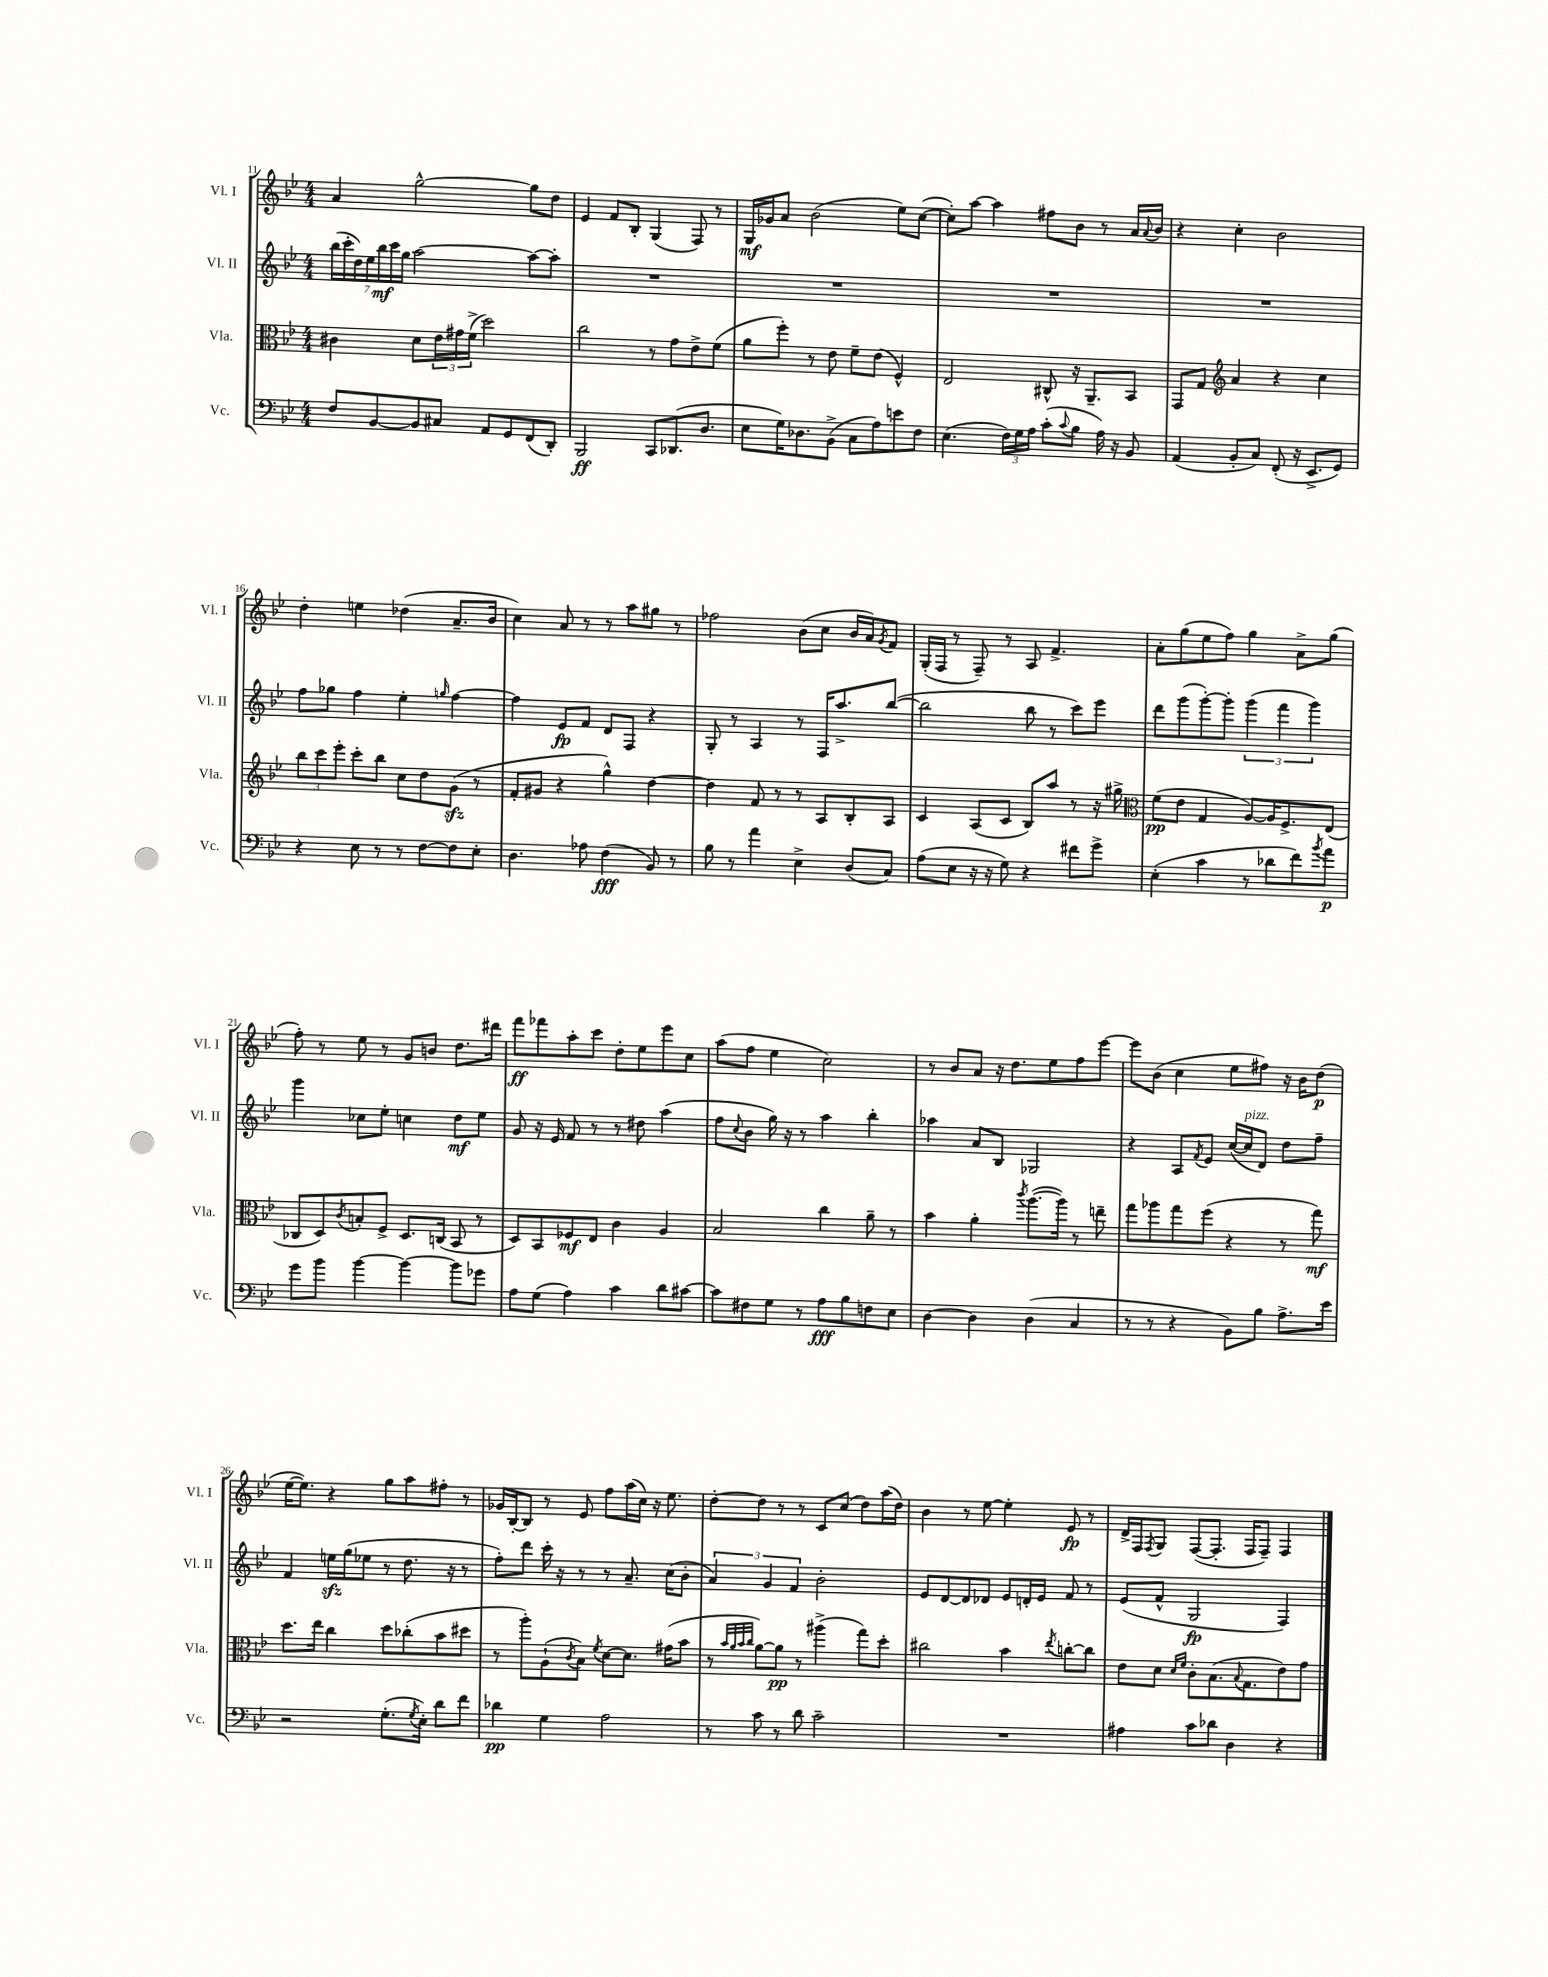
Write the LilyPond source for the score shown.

<<
\new StaffGroup <<
\new Staff = "s0" \with { instrumentName = "Vl. I" shortInstrumentName = "Vl. I" } {
    \clef treble \key bes \major \numericTimeSignature \time 4/4
    a'4 g''2~-^ g''8 d''8 |
    ees'4 f'8 bes8-. g4( f8) r8 |
    g16\mf ges'16 a'8 bes'2( ees''8) c''8~( |
    c''8-.) a''8~ a''4 fis''8 bes'8 r8 a'16 \appoggiatura { a'8 } bes'16 |
    r4 c''4-. bes'2 |
    d''4-. e''4 des''4( a'8.-- bes'16 |
    c''4) a'8 r8 r8 a''8 gis''8 r8 |
    fes''2 bes'8( c''8 bes'16 a'16) \acciaccatura { g'8 } f'8 |
    g16-.( f16 r8 f8--) r8 a8 f'4.-> |
    a'8-. g''8( ees''8 f''8) g''4 a'8-> g''8( |
    f''8-.) r8 ees''8 r8 g'8 b'8 d''8. dis'''16 |
    f'''8\ff fes'''8 a''8-. c'''8 d''8-. ees''8 ees'''8 c''8 |
    a''8( f''8 ees''4 c''2) |
    r8 bes'8 a'8 r16 d''8. ees''8 f''8 ees'''8~ |
    ees'''8 bes'8( c''4 ees''8 fis''8) r16 bes'16 d''8\p( |
    ees''16~ ees''8.) r4 g''8 a''8 fis''8-. r8 |
    ges'16 bes16~-. bes8 r8 ees'8 f''8 a''16( c''16) r16 ees''8. |
    d''8~-. d''8 r8 r8 c'8 c''8( d''8) a''16( d''16) |
    bes'4 r8 ees''8~ ees''4-. ees'8\fp r8 |
    d'16-> f16 \acciaccatura { f8 } g8 f8~( f8.-. f16 f8--) f4 \bar "|." |
}
\new Staff = "s1" \with { instrumentName = "Vl. II" shortInstrumentName = "Vl. II" } {
    \clef treble \key bes \major \numericTimeSignature \time 4/4
    \tuplet 7/4 { bes''16( c'''16-. d''16) ees''16 bes''16\mf c'''16 g''16 } a''2~ a''8~ a''8-. |
    R1 |
    R1 |
    R1 |
    R1 |
    f''8 ges''8 f''4 ees''4-. \grace { g''16 } f''4~ |
    f''4 ees'8\fp f'8 d'8 f8 r4 |
    g8-. r8 a4 r8 f16 a''8.-> bes''8~( |
    bes''2 bes''8 r8 c'''8) ees'''8 |
    d'''8 g'''8( g'''8~-.) g'''8-. \tuplet 3/2 { g'''4( f'''4 g'''4) } |
    g'''4 ces''8 ees''8-. c''4 d''8\mf ees''8 |
    g'8 r16 ees'16 f'8 r8 r8 dis''8 a''4( |
    f''8 \appoggiatura { c''8 } bes'8 g''16) r16 r8 a''4 bes''4-. |
    aes''4 a'8 bes8 ges2 |
    r4 a8 \acciaccatura { f'8 } ees'8 c''16~( c''16^\markup { \italic "pizz." } d'8) d''8 f''8-- |
    f'4 e''16\sfz g''16( ees''8 r8 d''8. r16 r8 |
    f''8-.) d'''8 c'''16-. r16 r8 r8 a'8.-- c''16( bes'8-. |
    \tuplet 3/2 { a'4) g'4 f'4 } bes'2-. |
    ees'8 d'8~ d'8 des'8 ees'8 d'16-. ees'16 f'8 r8 |
    ees'8( f'8-^ g2\fp f4) \bar "|." |
}
\new Staff = "s2" \with { instrumentName = "Vla." shortInstrumentName = "Vla." } {
    \clef alto \key bes \major \numericTimeSignature \time 4/4
    cis'4 d'8 \tuplet 3/2 { ees'16 gis'16 f'16->( } d''2) |
    c''2 r8 g'8 ees'8-> f'8( |
    a'8 f''8-.) r8 ees'8 f'8-- ees'8( f4-^) |
    ees2 cis8-^ r16 a,8.-- bes,8 |
    g,8 g8 \clef treble a'4 r4 c''4 |
    \tuplet 3/2 { bes''8 c'''8 ees'''8-. } c'''8-. bes''8 c''8 d''8 g'8\sfz( r8 |
    f'8-. gis'8 r4 g''4-^) d''4~ |
    d''4 f'8 r8 r8 a8 bes8-. a8 |
    c'4 a8( c'8 bes8) a''8 r8 r16 gis''16-> |
    \clef alto f'8\pp( ees'8 g4 a8~) a16 f8.-> ees8( |
    ces8 d8) \acciaccatura { c'8 } b8-. f8-> d8. c16( bes,8 r8 |
    d8) bes,8 fes8\mf ees8 c'4 a4 |
    bes2 c''4 a'8-- r8 |
    bes'4 a'4-. \acciaccatura { c'''8 } a''8.~( a''16) r8 e''8-- |
    g''8 aes''8 g''8 f''8( r4 r8 g''8\mf) |
    d''8. ees''16 c''4 d''8 ces''8-.( bes'8 dis''8 |
    r8 a''8-.) a8-!( \acciaccatura { c'8 } bes8) \acciaccatura { f'8 } d'8~ d'8. gis'16( bes'8 |
    r8 \grace { bes'32 a'32 bes'32 c''32 } a'8~) a'8\pp r8 ais''4->( g''8) d''8-. |
    cis''2 bes'4 \acciaccatura { ees''8 } c''8~-. c''8 |
    ees'8 d'8 \grace { d'16 f'16 } c'8-. bes8.( \appoggiatura { bes8 } g8. ees'8) g'8 \bar "|." |
}
\new Staff = "s3" \with { instrumentName = "Vc." shortInstrumentName = "Vc." } {
    \clef bass \key bes \major \numericTimeSignature \time 4/4
    f8 bes,8~ bes,8 cis8 a,8 g,8 f,8( d,8-.) |
    bes,,2\ff c,8 des,8.( d8. |
    ees8 g16) des8. bes,8->( c8 a8) e'8 f8 |
    ees4.( \tuplet 3/2 { f16) g16 a16 } c'8-.( \appoggiatura { c'8 } bes8 a16) r16 bes,8 |
    a,4( bes,8-. c8) f,8-.( r16 ees,8.-> g,8) |
    r4 ees8 r8 r8 f8~ f8 ees8-. |
    d4. aes8 f4\fff( bes,8) r8 |
    bes8 r8 a'4 ees4-> d8( c8) |
    a8( ees8 r16 r16 g8) r4 fis'8 g'8-> |
    ees4-.( c'4 r8 des'8 f'8) \acciaccatura { bes'8 } a'8\p |
    g'8 bes'8 bes'4~ bes'4~ bes'8 ges'8 |
    a8 g8( a4) c'4 d'8 cis'8~ |
    cis'8 fis8 g8 r8 a8\fff bes8 f8 ees8 |
    d4~ d4 d4( c4 |
    r8 r8 r4 bes,8) bes8 a8.-> ees'16 |
    r2 g8.-.( \acciaccatura { g8 } ees16-.) d'8 f'8 |
    des'4\pp g4 a2 |
    r8 c'8 r8 d'8 c'2-- |
    R1 |
    ais4 c'8 des'8 d4 r4 \bar "|." |
}
>>
>>
\layout { \context { \Score currentBarNumber = #11 } }
